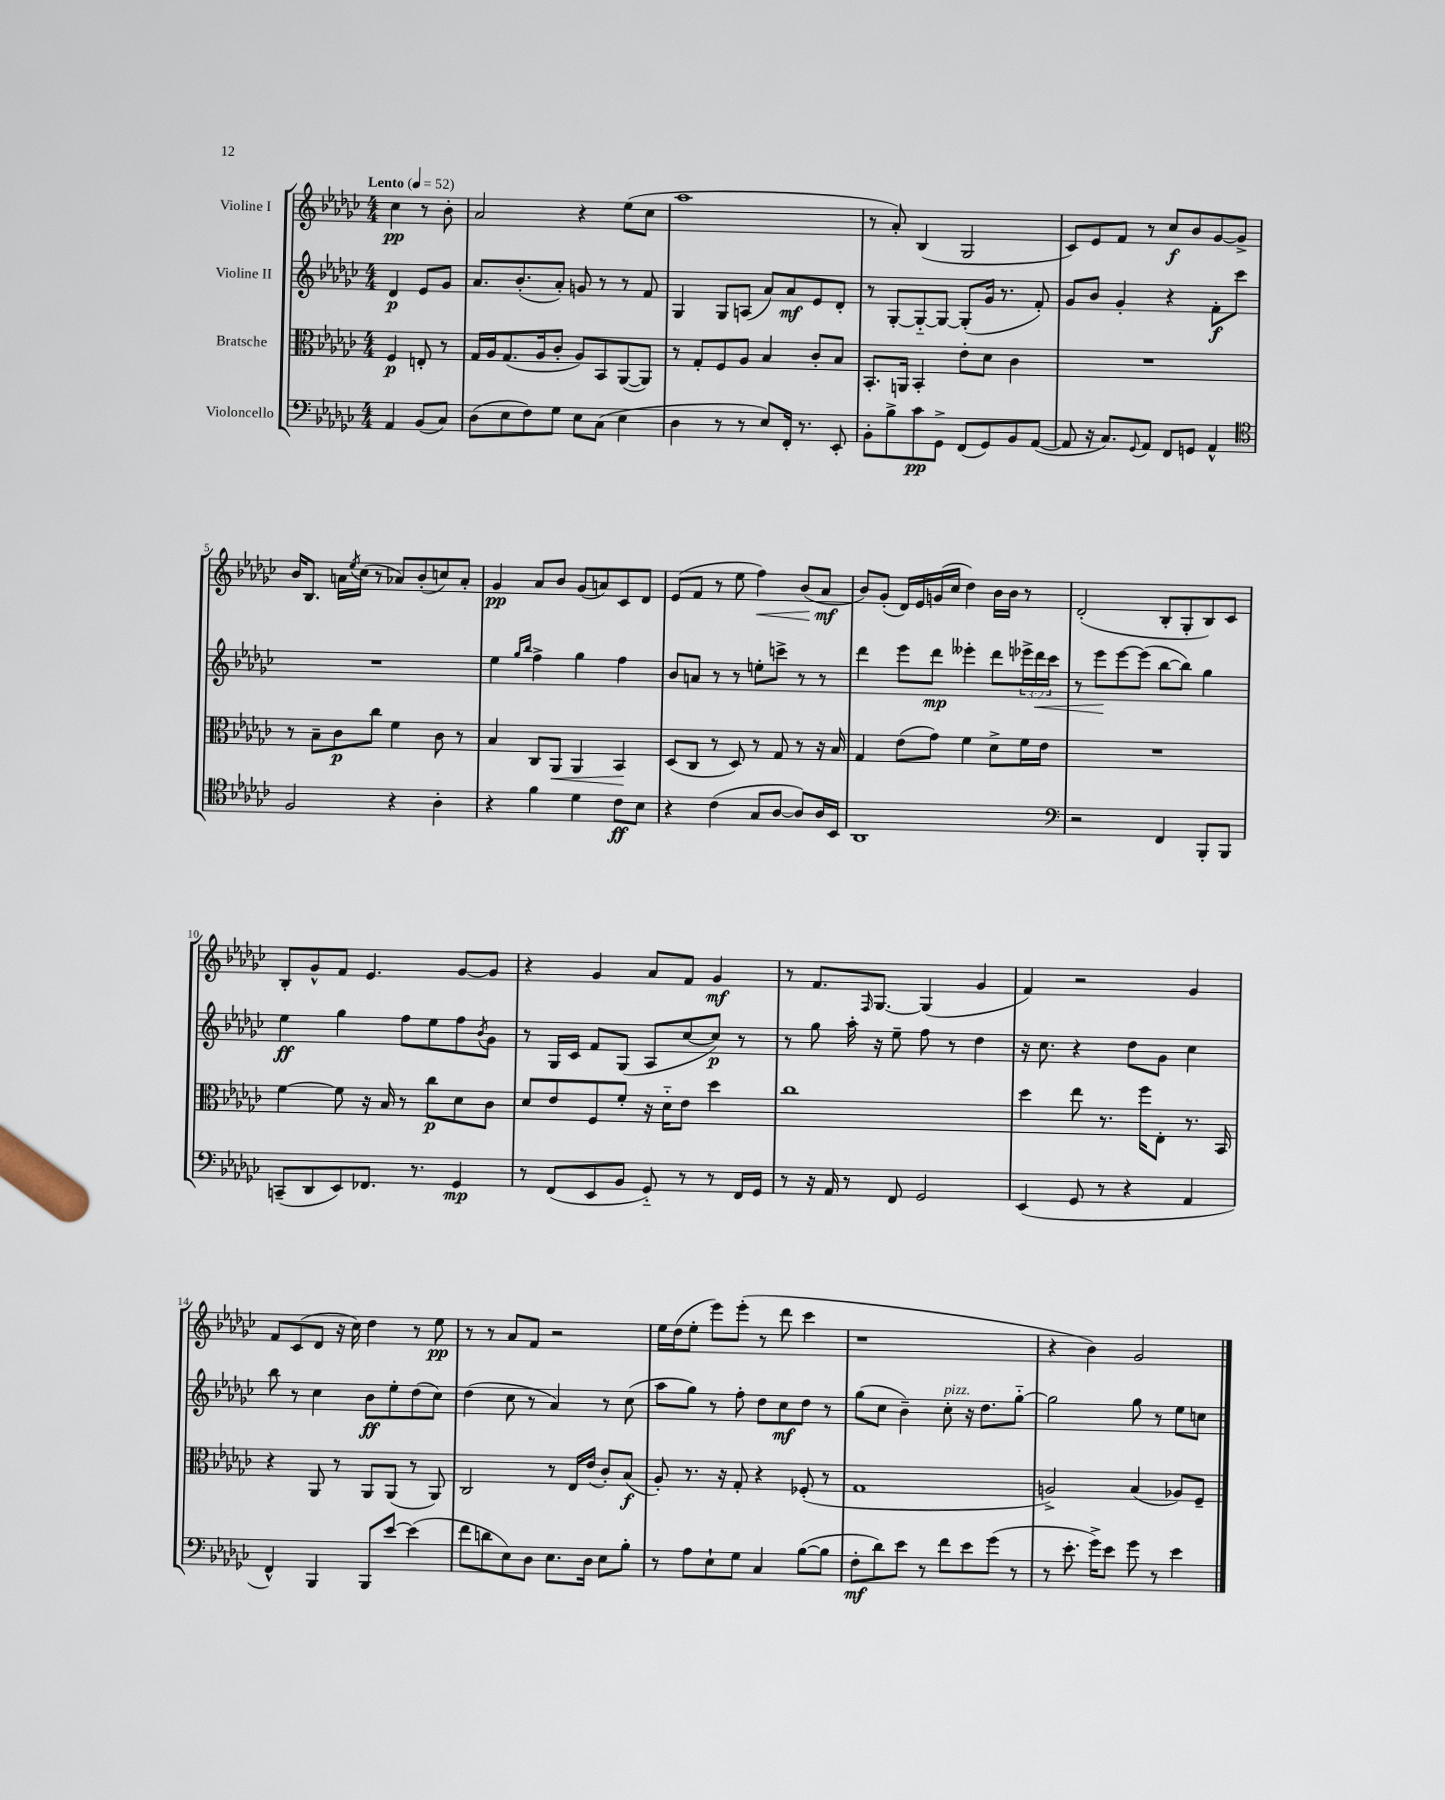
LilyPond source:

<<
\new StaffGroup <<
\new Staff = "s0" \with { instrumentName = "Violine I" } {
    \clef treble \key ges \major \numericTimeSignature \time 4/4 \partial 2 \tempo "Lento" 4 = 52
    ces''4\pp r8 bes'8-. |
    aes'2 r4 ees''8( ces''8 |
    aes''1 |
    r8 aes'8-.) bes4( ges2 |
    ces'8) ees'8 f'8 r8 ces''8\f bes'8 ges'8~ ges'8-> |
    bes'16 bes8. a'16 \acciaccatura { ees''8 } ces''16( r8 aes'8) bes'8-.( c''8) aes'8-. |
    ges'4\pp aes'8 bes'8 ges'8( a'8) ces'8 des'8 |
    ees'8( f'8 r8 ees''8 f''4\<) bes'8( aes'8\mf\! |
    bes'8) ges'8-.( des'16) ees'16 g'16( ces''16 des''4) bes'16 bes'16 r8 |
    des'2-.( bes8-. ges8-. bes8) ces'8 |
    bes8-. ges'8-^ f'8 ees'4. ges'8~ ges'8 |
    r4 ges'4 aes'8 f'8 ges'4\mf |
    r8 f'8. \grace { f16 } ges8.~ ges4( ges'4 |
    f'4) r2 ges'4 |
    f'8 ces'8( des'8 r16 ces''16) des''4 r8 ees''8\pp |
    r8 r8 aes'8 f'8 r2 |
    ees''16 des''16( ees''8-. ees'''8) ees'''8-.( r8 des'''8 ces'''4 |
    r1 |
    r4 bes'4) ges'2 \bar "|." |
}
\new Staff = "s1" \with { instrumentName = "Violine II" } {
    \clef treble \key ges \major \numericTimeSignature \time 4/4 \override Staff.TupletNumber.text = #tuplet-number::calc-fraction-text \partial 2
    des'4\p ees'8 ges'8 |
    aes'8. bes'8.-.( aes'8-.) g'8 r8 r8 f'8 |
    ges4 ges8 a8( aes'8) aes'8\mf ees'8 des'8-. |
    r8 ges8~-. ges8~-_ ges8~ ges8-.( ges'16 r8. f'8-.) |
    ges'8 bes'8 ges'4-. r4 f'8-.\f ces'''8 |
    R1 |
    ees''4 \grace { ges''16 bes''16 } f''4-> ges''4 f''4 |
    bes'8 a'8 r8 r8 e''8-. c'''8-> r8 r8 |
    des'''4 ees'''8 des'''8\mp eeses'''4-. des'''8 \tuplet 3/2 { ees'''16-> des'''16\< ces'''16 } |
    r8 ees'''8\! ees'''8~ ees'''8( bes''8~ bes''8) ges''4 |
    ees''4\ff ges''4 f''8 ees''8 f''8 \acciaccatura { bes'8 } ges'8 |
    r8 ges16 ces'16 f'8 ges8( aes8 ces''8~ ces''8\p) r8 |
    r8 ges''8 aes''16-. r16 ees''8-- f''8 r8 des''4 |
    r16 ces''8. r4 des''8 ges'8 ces''4 |
    bes''8 r8 ces''4 bes'8\ff ees''8-. des''8( ces''8) |
    des''4( ces''8 r8 aes'4) r8 ces''8( |
    aes''8 ges''8) r8 f''8-. des''8 ces''8\mf des''8 r8 |
    ges''8( ces''8 bes'4--) ces''8-.^\markup { \italic "pizz." } r16 des''8. ges''8~-_ |
    ges''2 ges''8 r8 ees''8 c''8 \bar "|." |
}
\new Staff = "s2" \with { instrumentName = "Bratsche" } {
    \clef alto \key ges \major \numericTimeSignature \time 4/4 \partial 2
    f4\p e8-. r8 |
    ges16 aes16 ges8.( aes16 ces'8-. aes8) bes,8 aes,8~( aes,8) |
    r8 ges8-. f8 aes8 bes4 ces'8-. bes8 |
    bes,8.-. a,16 bes,4-. ees'8-. des'8 ces'4 |
    R1 |
    r8 bes8-- ces'8\p ces''8 f'4 ces'8 r8 |
    bes4 ces8 aes,8\< aes,4 bes,4\! |
    des8( ces8 r8 des8) r8 ges8 r8 r16 bes16 |
    ges4 ees'8( ges'8) f'4 des'8-> f'16 ees'16 |
    R1 |
    f'4~ f'8 r16 bes16 r8 ces''8\p des'8 ces'8 |
    des'8 ees'8 f8 f'8-. r16 des'16-_ ees'8 des''4 |
    ces''1 |
    des''4 ees''8 r8. f''16 ees8-. r8. bes,16 |
    r4 aes,8 r8 aes,8 aes,8( r8 aes,8) |
    ces2 r8 ees16 ees'16( ces'8-.) bes8\f( |
    aes8-.) r8. r16 ges8-. r4 fes8-.( r8 |
    ges1 |
    a2->) bes4( aes8) f8-- \bar "|." |
}
\new Staff = "s3" \with { instrumentName = "Violoncello" } {
    \clef bass \key ges \major \numericTimeSignature \time 4/4 \partial 2
    aes,4 bes,8( ces8) |
    des8( ees8 f8) ges8 ees8 ces8( ees4 |
    des4 r8 r8 ees8) f,16-. r8. ees,8-. |
    bes,8-. bes8-> ces'8\pp ges,8-> f,8( ges,8) bes,8 aes,8~( |
    aes,8 r16 ces8.) \appoggiatura { ges,8 } aes,8 f,8 g,8 aes,4-^ |
    \clef tenor f2 r4 aes4-. |
    r4 f'4 des'4 ces'8\ff bes8 |
    r4 ces'4( ges8 aes8~ aes8) aes16 bes,16 |
    aes,1 |
    \clef bass r2 f,4 bes,,8-. bes,,8 |
    c,8--( des,8 ees,8) fes,8. r8. ges,4\mp |
    r8 f,8( ees,8 bes,8 ges,8-_) r8 r8 f,16 ges,16 |
    r8 r16 aes,16 r8 f,8 ges,2 |
    ees,4( ges,8 r8 r4 aes,4 |
    f,4-^) bes,,4 bes,,8 ees'8~ ees'4( |
    f'8 d'8 ees8) des8 ees8. des16 ees8 bes8-. |
    r8 aes8 ees8-! ges8 ces4 bes8~( bes8 |
    f8-.\mf des'8) ees'8 r8 f'8 ees'8 ges'8( r8 |
    r8 ees'8.-. ges'16->) ees'8 ges'8 r8 ees'4 \bar "|." |
}
>>
>>
